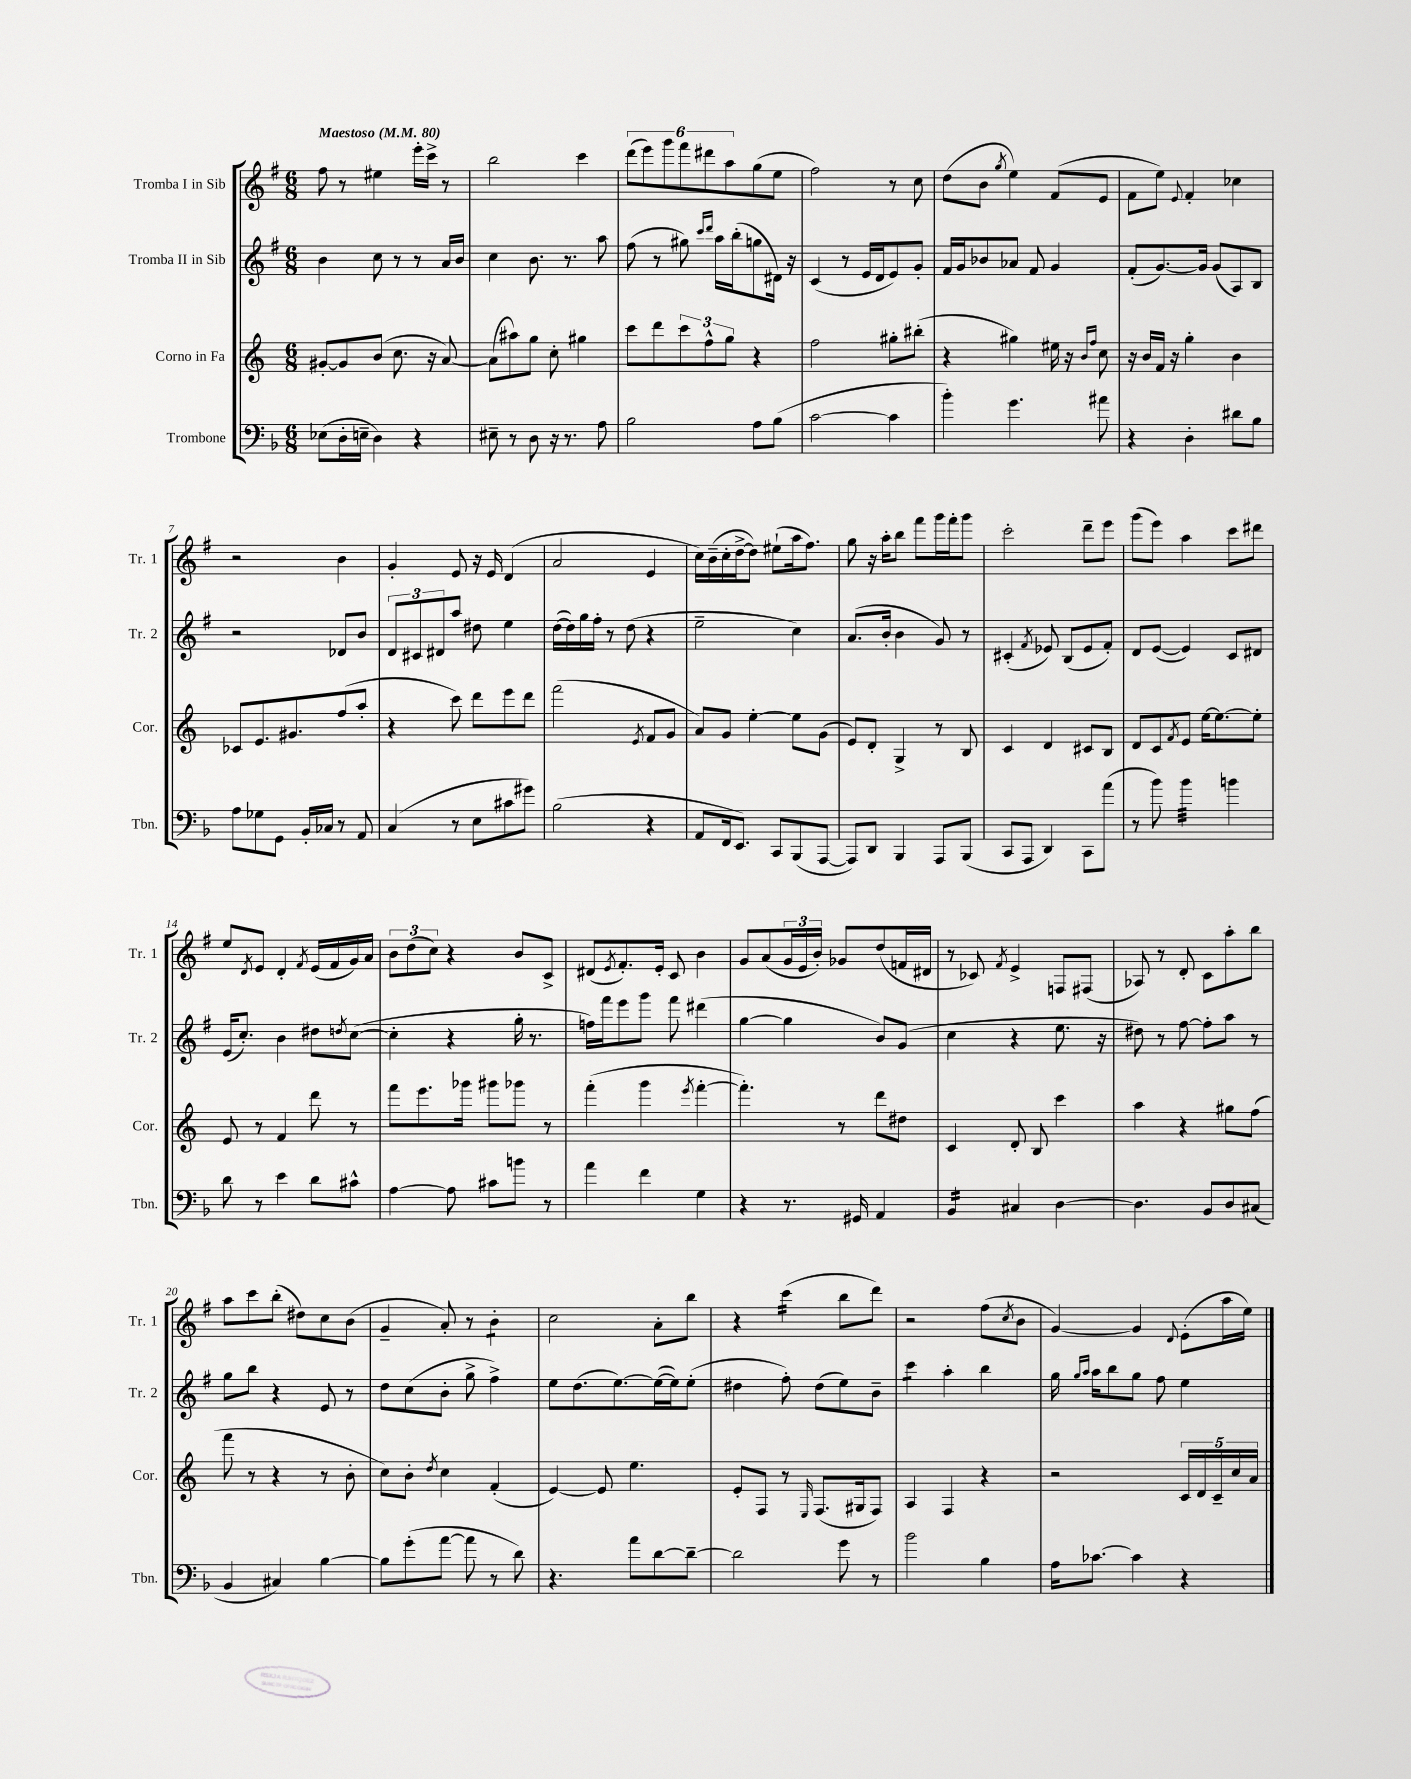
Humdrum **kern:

**kern	**kern	**kern	**kern
*staff4	*staff3	*staff2	*staff1
*clefF4	*clefG2	*clefG2	*clefG2
*k[b-]	*k[]	*k[f#]	*k[f#]
*M6/8	*M6/8	*M6/8	*M6/8
*MM80	*MM80	*MM80	*MM80
(8E-\L	[8g#'/L	4b\	8ff#\
16D'\L	8g#/]	.	8r
16E~\JJ	.	.	.
4D\)	(8b/J	8cc\	4ee#\
.	8.cc\	8r	.
4r	.	8r	16eee'\LL
.	16r	.	16ccc^\JJ
.	[8a/)	16a/LL	8r
.	.	16b/JJ	.
=	=	=	=
8E#~\	(8a\]L	4cc\	2bb\
8r	8aa#\)	.	.
8D\	8gg\J	8.b\	.
16r	8cc'\	.	.
8.r	.	8.r	.
.	4gg#\	.	4ccc\
8A\	.	8aa\	.
=	=	=	=
2B-\	8ccc\L	(8ff#\	(12ddd\L
.	.	.	12eee\)
.	8ddd\	8r	.
.	.	.	12ggg\
.	12ccc\	8gg#\)	12fff#\
.	12ff^^\	.	12ddd#\
.	.	16qqccc/LL	.
.	.	16qqddd/JJ	.
.	.	16aa\LL	.
.	12gg\J	.	12aa\
.	.	(16bb'\J	.
8A\L	4r	8gg\	(8gg\
(8B-\J	.	16d#\Jk)	8ee\J
.	.	16r	.
=	=	=	=
[2c\	2ff\	(4c/	2ff#\)
.	.	8r	.
.	.	16e/LL	.
.	.	16d/J	.
4c\]	8gg#'\L	8e/)	8r
.	(8bb#'\J	8g'/J	8cc\
=	=	=	=
4b-'\)	4r	16f#/LL	(8dd\L
.	.	16g/J	.
.	.	8b-/	8b\J
.	.	.	8qgg/
4.g\	4gg#\)	8a-/J	4ee\)
.	.	8f#/	.
.	16ee#\	4g/	(8f#/L
.	16r	.	.
.	16qqb/LL	.	.
.	16qqff/JJ	.	.
8a#\	8cc\	.	8e/J
=	=	=	=
4r	16r	(8f#'/L	8f#\L
.	16b/LL	.	.
.	16f/JJ	[8.g/)	8ee\J)
.	16r	.	.
.	.	.	8qqe/
4D'\	4gg'\	.	4f#'/
.	.	16g/]Jk	.
.	.	(8g/L	.
8d#\L	4b\	8A/)	4cc-\
8B-\J	.	8B/J	.
=	=	=	=
8A\L	8c-/L	2r	2r
8G-\	8.e/	.	.
8GG\J	.	.	.
.	8.g#/	.	.
16BB-'/LL	.	.	.
16C-/JJ	.	.	.
8r	(8ff/	8d-/L	4b\
8AA/	8aa'/J	8b/J	.
=	=	=	=
(4C/	4r	12d/L	4g'/
.	.	12c#/	.
.	.	12d#/	.
8r	8ccc\)	8aa/J	8e/
8E\L	8ddd\L	8dd#\	16r
.	.	.	16e/
8c#\	8eee\	4ee\	(4d/
8g#\J)	8ddd\J	.	.
=	=	=	=
(2B-\	(2fff\	([16dd\LL	2a/
.	.	16dd\])	.
.	.	16gg\	.
.	.	16ff#'\JJ	.
.	.	8r	.
.	.	(8dd\	.
.	8qe/	.	.
4r	8f/L	4r	4e/
.	8g/J	.	.
=	=	=	=
8AA/L	8a/L)	2ee~\	16cc\LL)
.	.	.	(16b~\
16FF/k	8g/J	.	16cc'\
8.EE/J)	.	.	[16dd^\J
.	[4ee'\	.	8dd\]J)
8CC/L	.	.	(8ee#`\L
(8BBB-/	8ee\]L	4cc\)	16aa\k
.	.	.	8.ff#\J)
[8AAA/J	(8g\J	.	.
=	=	=	=
8AAA/]L)	8e/L)	(8.a/L	8gg\
8DD/J	8d'/J	.	16r
.	.	16b'/Jk	16aa'\LK
4BBB-/	4G^/	4b\	8bb\J
.	.	.	8fff#\L
8AAA/L	8r	8g/)	16ggg\L
.	.	.	16fff#'\J
(8BBB-/J	8B/	8r	8ggg\J
=	=	=	=
8CC/L	4c/	(4c#'/	2ccc'\
8AAA/J	.	.	.
.	.	8qf#/	.
4DD/)	4d/	8e-/)	.
.	.	(8B/L	.
8CC\L	8c#/L	8e-/	8ddd~\L
(8a\J	8B/J	8f#'/J)	8eee\J
=	=	=	=
8r	8d/L	8d/L	(8ggg\L
8b-\)	8c/	([8e/J	8eee\J)
.	8qf/	.	.
4b-\	8e/J	4e/])	4aa\
.	[16ee\LK	.	.
.	8.ee\_	.	.
4b\	.	8c/L	8ccc\L
.	8ee'\]J	8d#/J	8ddd#\J
=	=	=	=
8d\	8e/	(16e/LK	8ee/L
.	.	8.cc'/J)	.
.	.	.	8qd/
8r	8r	.	8e/J
4e\	4f/	4b\	4d'/
.	.	.	8qf#/
8d\L	8ddd\	8dd#\L	(16e/LL
.	.	.	16f#/
.	.	8qdd/	.
8c#^^\J	8r	([8cc\J	16g/)
.	.	.	16a/JJ
=	=	=	=
[4A\	8fff\L	4cc'\]	12b\L
.	.	.	(12dd\
.	8.eee\	.	.
.	.	.	12cc\J)
8A\]	.	4r	4r
.	16ggg-\Jk	.	.
8c#\L	8ggg#\L	.	.
8b\J	8ggg-\J	16gg'\	8b/L
.	.	8.r	.
8r	8r	.	8c^/J
=	=	=	=
4a\	(4fff'\	16ff\LL)	(8d#/L
.	.	16fff#\J	.
.	.	.	8qe/
.	.	8eee\	8.f#'/)
4f\	4ggg\	8ggg\J	.
.	.	.	16e'/Jk
.	.	8fff#\	8c/
.	8qeee/	.	.
4G\	[4fff'\	(4ddd#\	4b\
=	=	=	=
4r	4.fff'\])	[4gg\	8g/L
.	.	.	(8a/
8.r	.	4gg\]	24g/L
.	.	.	24e/
.	.	.	24b'/JJ)
.	8r	.	8g-/L
16GG#/	.	.	.
4AA/	8ddd\L	8b/L)	(8dd/
.	8dd#\J	(8g/J	16f/L
.	.	.	16d#/JJ
=	=	=	=
4BB-/	4c/	4cc\	8r
.	.	.	8c-/)
.	.	.	8qf#/
4C#/	8d'/	4r	4e^/
.	8B/	.	.
[4D\	4ccc\	8.ee\	8F/L
.	.	.	(8F#/J
.	.	16r	.
=	=	=	=
4.D\]	4aa\	8dd#\)	8A-/)
.	.	8r	8r
.	4r	[8ff#\	8d'/
8BB-/L	.	8ff#'\]L	8c\L
8D/	8gg#\L	8aa\J	8aa'\
(8C#/J	(8ff\J	8r	8bb\J
=	=	=	=
4BB-/	8fff\	8gg\L	8aa\L
.	8r	8bb\J	8ccc\
4C#/)	4r	4r	(8bb'\J
.	.	.	8dd#\L)
[4B-\	8r	8e/	8cc\
.	8b'\	8r	(8b\J
=	=	=	=
8B-\]L	8cc\L)	8dd\L	4g~/
(8g'\	8b'\J	(8cc\	.
.	8qdd/	.	.
[8a\J	4cc\	8b'\J	8a'/)
8a\]	.	8gg^\	8r
8r	(4f'/	4ff#^\)	4b'\
8d\)	.	.	.
=	=	=	=
4.r	[4e/)	8ee\L	2cc\
.	.	(8.dd\	.
.	8e/]	.	.
.	.	[8.ee\)	.
8a\L	4.ee\	.	.
[8d\	.	(16ee\_L	8a'\L
.	.	16ee\]J)	.
8d~\_J	.	(8ee'\J	8bb\J
=	=	=	=
2d\]	8e'/L	4dd#\	4r
.	8F/J	.	.
.	8r	8ff#'\)	(4ccc\
.	16qqE/	.	.
.	(8.F/L	(8dd#\L	.
8g\	.	8ee\)	8bb\L
.	16G#/k	.	.
8r	8F/J)	8b~\J	8ddd\J)
=	=	=	=
2b-\	4A/	4ccc\	2r
.	4F/	4aa'\	.
4B-\	4r	4bb\	(8ff#\L
.	.	.	8qcc/
.	.	.	8b\J
=	=	=	=
16A\LK	2r	16gg\	[4g/)
.	.	16qqgg/LL	.
.	.	16qqaa/JJ	.
[8.c-\J	.	16aa\LK	.
.	.	8bb\	.
4c-\]	.	8gg\J	4g/]
.	.	8ff#\	.
.	.	.	8qqd/
4r	20c/LL	4ee\	(8e'\L
.	20d/	.	.
.	20c~/	.	.
.	.	.	16aa\L
.	20cc/	.	.
.	.	.	16ee\JJ)
.	20a/JJ	.	.
==	==	==	==
*-	*-	*-	*-
